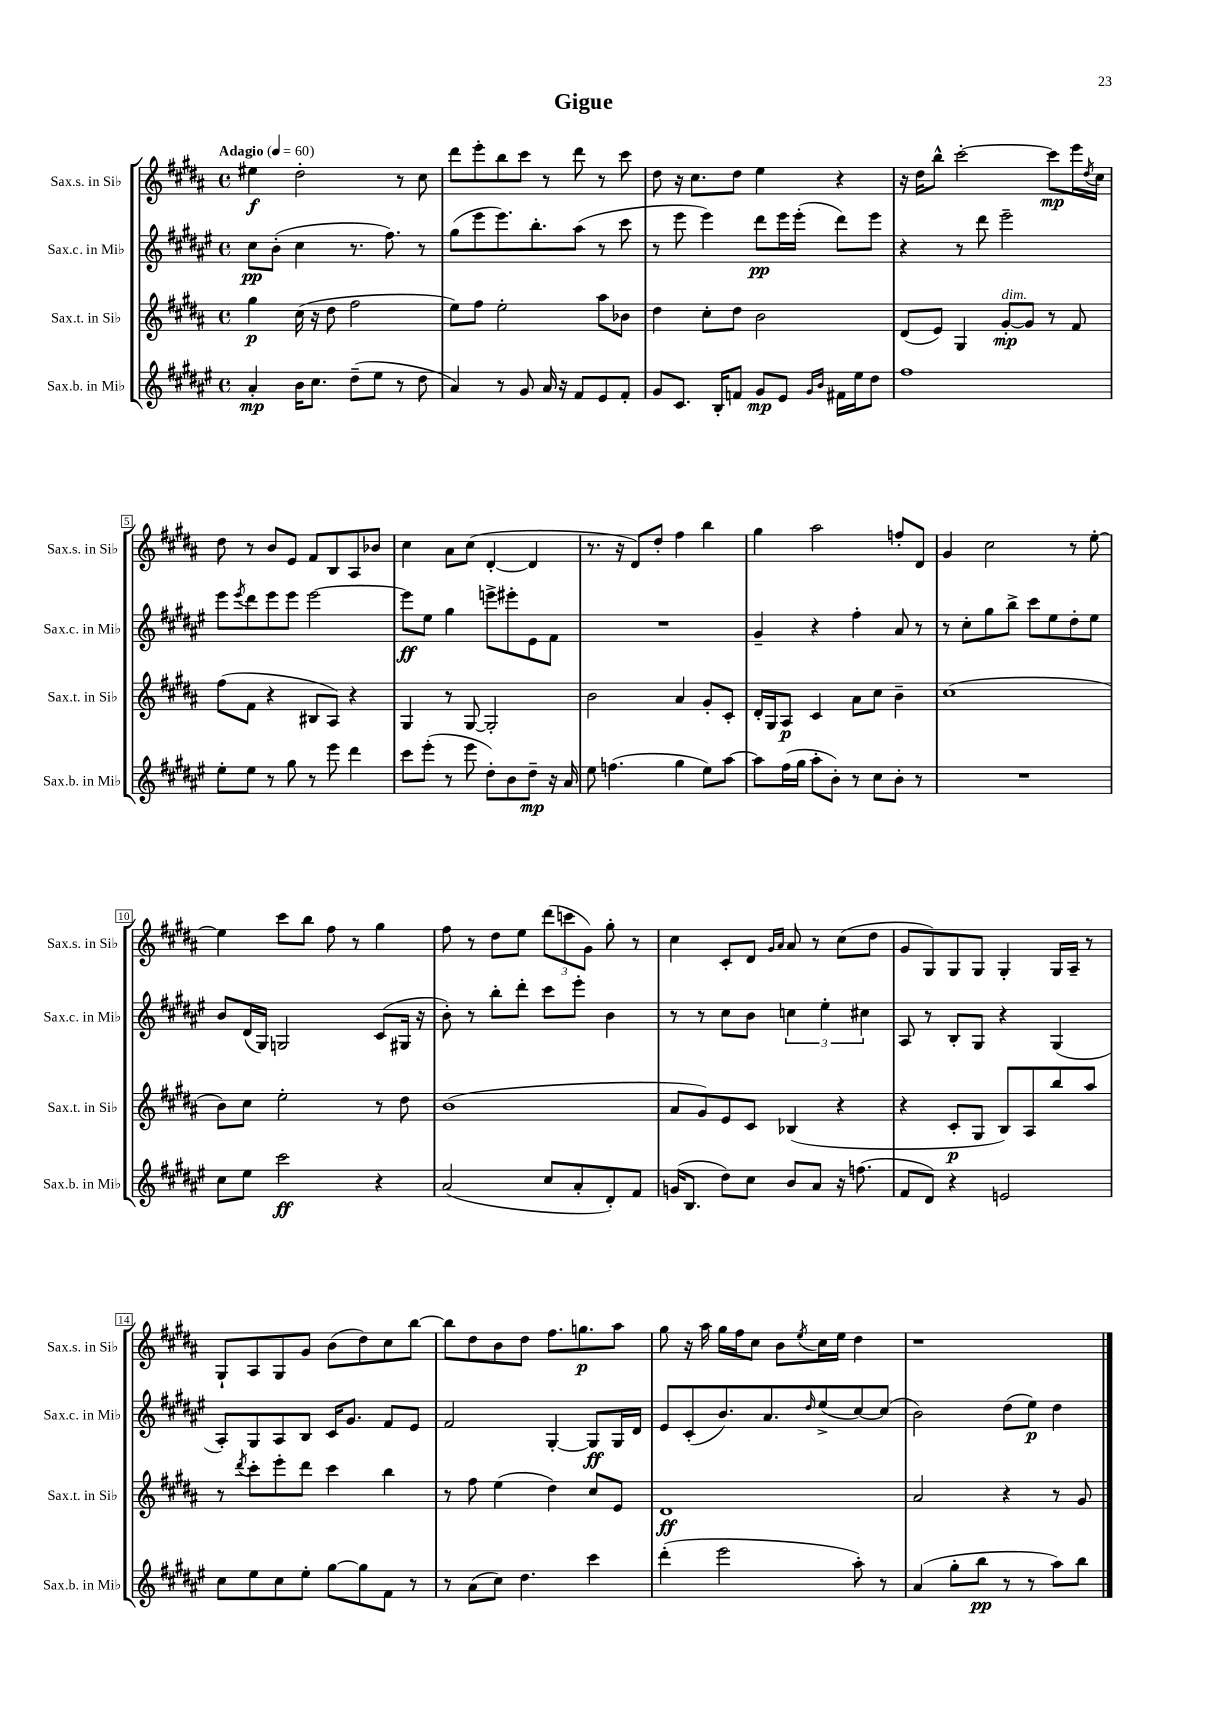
\header { title = "Gigue" }
<<
\new StaffGroup <<
\new Staff = "s0" \with { instrumentName = "Sax.s. in Sib" shortInstrumentName = "Sax.s. in Sib" } {
    \clef treble \key b \major \defaultTimeSignature \time 4/4 \tempo "Adagio" 4 = 60
    eis''4\f dis''2-. r8 cis''8 |
    dis'''8 e'''8-. b''8 cis'''8 r8 dis'''8 r8 cis'''8 |
    dis''8 r16 cis''8. dis''8 e''4 r4 |
    r16 dis''16 b''8-^ cis'''2~-. cis'''8\mp e'''16 \acciaccatura { dis''8 } cis''16 |
    dis''8 r8 b'8 e'8 fis'8 b8 ais8 bes'8 |
    cis''4 ais'8 cis''8( dis'4~-. dis'4 |
    r8. r16 dis'8) dis''8-. fis''4 b''4 |
    gis''4 ais''2 f''8-. dis'8 |
    gis'4 cis''2 r8 e''8~-. |
    e''4 cis'''8 b''8 fis''8 r8 gis''4 |
    fis''8 r8 dis''8 e''8 \tuplet 3/2 { dis'''8( c'''8 gis'8) } gis''8-. r8 |
    cis''4 cis'8-. dis'8 \grace { gis'16 ais'16 } ais'8 r8 cis''8( dis''8 |
    gis'8 gis8) gis8 gis8 gis4-. gis16 ais16-- r8 |
    gis8-! ais8 gis8 gis'8 b'8( dis''8) cis''8 b''8~ |
    b''8 dis''8 b'8 dis''8 fis''8. g''8.\p ais''8 |
    gis''8 r16 ais''16 gis''16 fis''16 cis''8 b'8 \acciaccatura { e''8 } cis''16 e''16 dis''4 |
    r1 \bar "|." |
}
\new Staff = "s1" \with { instrumentName = "Sax.c. in Mib" shortInstrumentName = "Sax.c. in Mib" } {
    \clef treble \key fis \major \defaultTimeSignature \time 4/4
    cis''8\pp b'8-.( cis''4 r8. fis''8.) r8 |
    gis''8( eis'''8 eis'''8.) b''8.-. ais''8( r8 cis'''8 |
    r8 eis'''8 eis'''4) dis'''8\pp eis'''16 eis'''16-.( dis'''8) eis'''8 |
    r4 r8 dis'''8 eis'''2-- |
    eis'''8 \acciaccatura { eis'''8 } dis'''8 eis'''8 eis'''8 eis'''2~ |
    eis'''8\ff eis''8 gis''4 e'''8-> eis'''8-. eis'8 fis'8 |
    R1 |
    gis'4-- r4 fis''4-. ais'8 r8 |
    r8 cis''8-. gis''8 b''8-> cis'''8 eis''8 dis''8-. eis''8 |
    b'8 dis'16( gis16) g2 cis'8( gis16 r16 |
    b'8-.) r8 b''8-. dis'''8-. cis'''8 eis'''8-. b'4 |
    r8 r8 cis''8 b'8 \tuplet 3/2 { c''4 eis''4-. cis''4 } |
    ais8 r8 b8-. gis8 r4 gis4( |
    ais8-.) gis8 ais8 b8 cis'16 gis'8. fis'8 eis'8 |
    fis'2 gis4~-. gis8\ff gis16 dis'16 |
    eis'8 cis'8-.( b'8.) ais'8. \grace { dis''16 } eis''8->( cis''8~) cis''8( |
    b'2) dis''8( eis''8\p) dis''4 \bar "|." |
}
\new Staff = "s2" \with { instrumentName = "Sax.t. in Sib" shortInstrumentName = "Sax.t. in Sib" } {
    \clef treble \key b \major \defaultTimeSignature \time 4/4
    gis''4\p cis''16( r16 dis''8 fis''2 |
    e''8) fis''8 e''2-. ais''8 bes'8 |
    dis''4 cis''8-. dis''8 b'2 |
    dis'8( e'8) gis4 gis'8~-.\mp^\markup { \italic "dim." } gis'8 r8 fis'8 |
    fis''8( fis'8 r4 bis8 ais8) r4 |
    gis4 r8 gis8~ gis2-. |
    b'2 ais'4 gis'8-. cis'8-. |
    dis'16-. gis16 ais8\p cis'4 ais'8 cis''8 b'4-- |
    cis''1( |
    b'8) cis''8 e''2-. r8 dis''8 |
    b'1( |
    ais'8 gis'8) e'8 cis'8 bes4( r4 |
    r4 cis'8-.\p gis8 b8) ais8 b''8 ais''8 |
    r8 \acciaccatura { dis'''8 } cis'''8-. e'''8-. dis'''8 cis'''4 b''4 |
    r8 fis''8 e''4( dis''4) cis''8 e'8 |
    dis'1\ff |
    ais'2 r4 r8 gis'8 \bar "|." |
}
\new Staff = "s3" \with { instrumentName = "Sax.b. in Mib" shortInstrumentName = "Sax.b. in Mib" } {
    \clef treble \key fis \major \defaultTimeSignature \time 4/4
    ais'4-.\mp b'16 cis''8. dis''8--( eis''8 r8 dis''8 |
    ais'4) r8 gis'8 ais'16 r16 fis'8 eis'8 fis'8-. |
    gis'8 cis'8. b16-. f'8 gis'8\mp eis'8 \grace { gis'16 b'16 } fis'16 eis''16 dis''8 |
    fis''1 |
    eis''8-. eis''8 r8 gis''8 r8 eis'''8 dis'''4 |
    cis'''8 eis'''8-.( r8 eis'''8 dis''8-.) b'8 dis''8--\mp r16 ais'16 |
    eis''8 f''4.( gis''4 eis''8) ais''8~ |
    ais''8 fis''16( gis''16 ais''8-. b'8-.) r8 cis''8 b'8-. r8 |
    R1 |
    cis''8 eis''8 cis'''2\ff r4 |
    ais'2( cis''8 ais'8-. dis'8-.) fis'8 |
    g'16( b8. dis''8) cis''8 b'8 ais'8 r16 f''8.( |
    fis'8 dis'8) r4 e'2 |
    cis''8 eis''8 cis''8 eis''8-. gis''8~ gis''8 fis'8 r8 |
    r8 ais'8( cis''8) dis''4. cis'''4 |
    dis'''4-.( eis'''2 ais''8-.) r8 |
    ais'4( gis''8-. b''8\pp r8 r8 ais''8) b''8 \bar "|." |
}
>>
>>
\layout { \context { \Score \override BarNumber.stencil = #(make-stencil-boxer 0.1 0.3 ly:text-interface::print) } }
